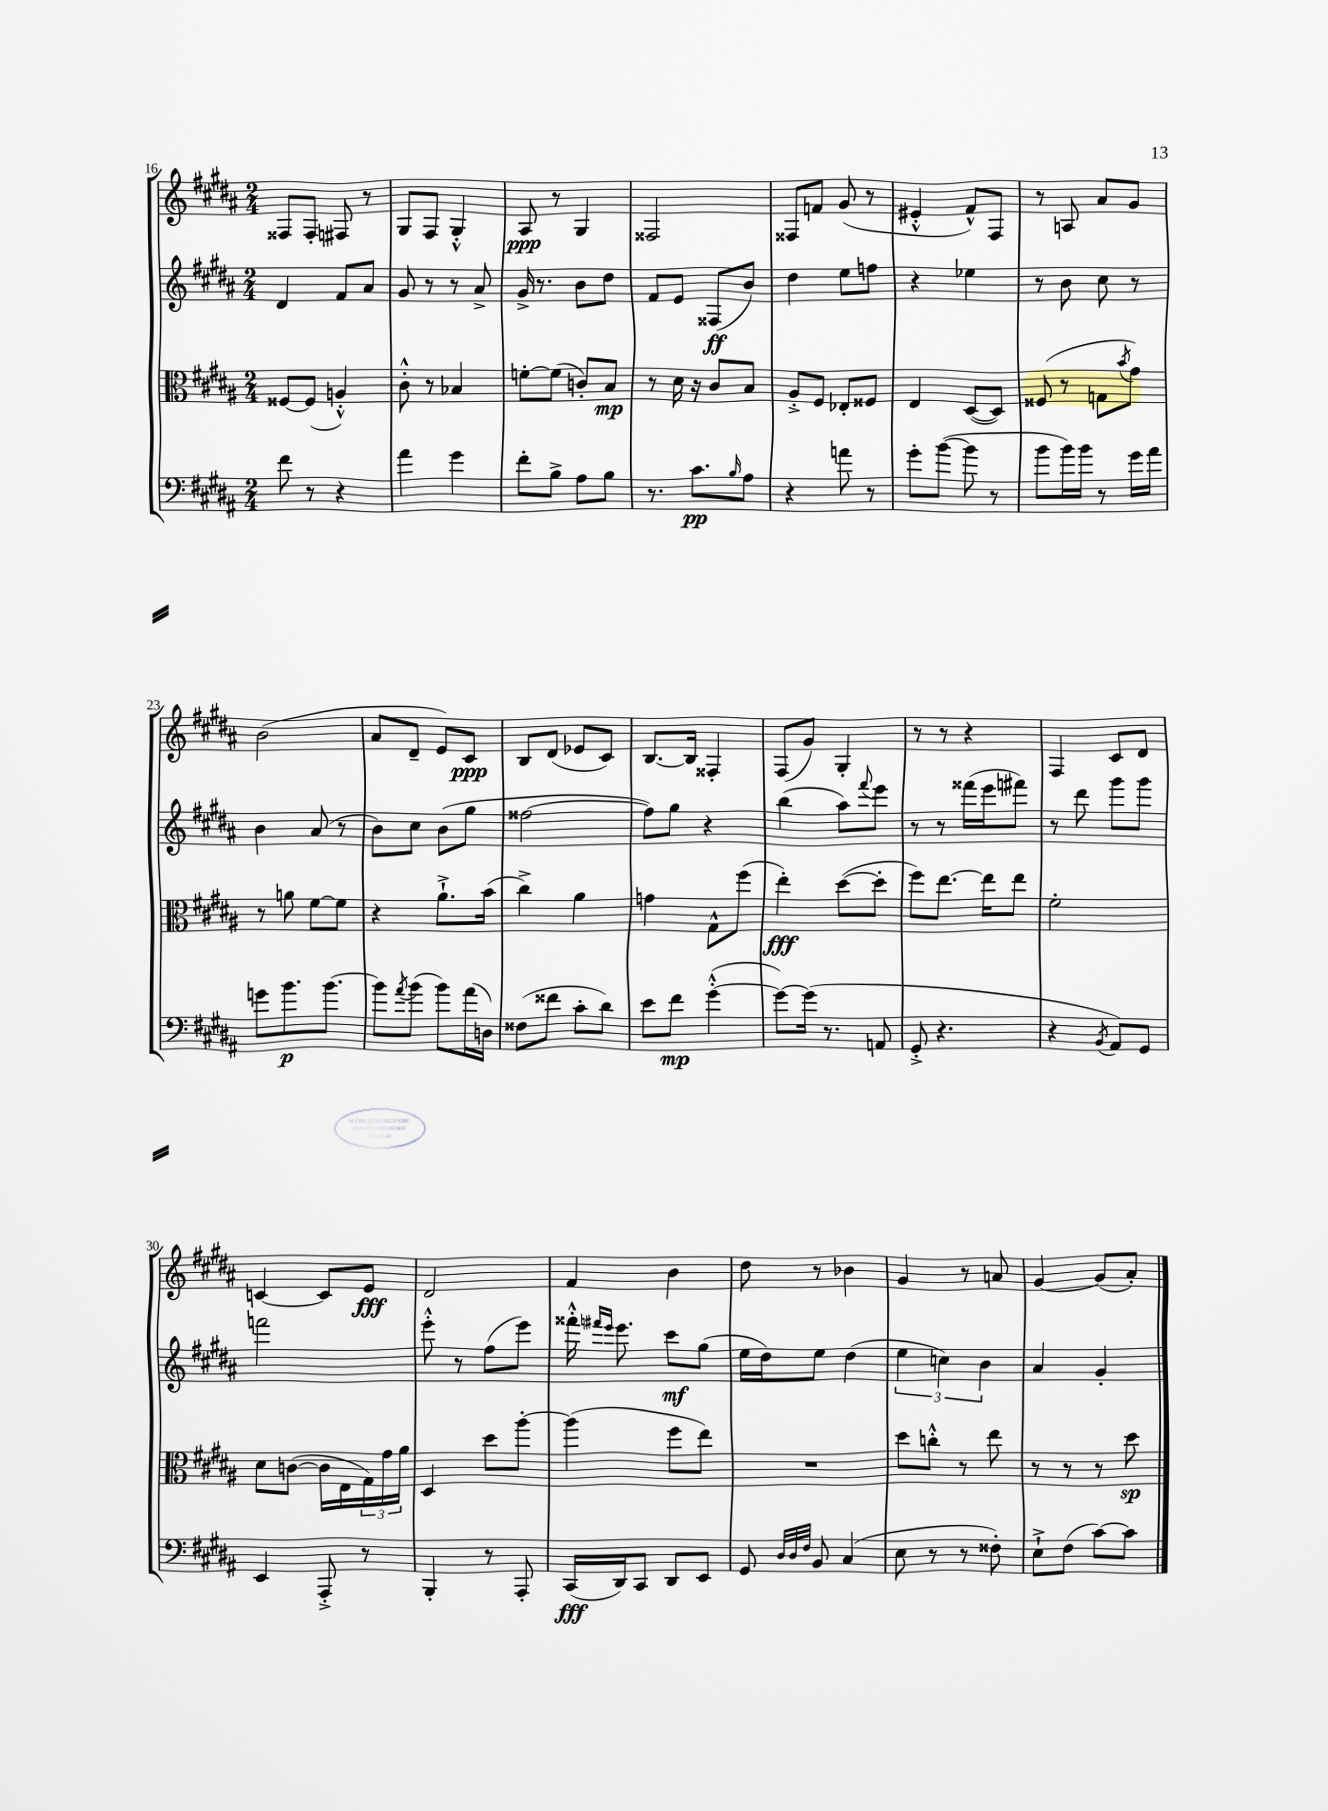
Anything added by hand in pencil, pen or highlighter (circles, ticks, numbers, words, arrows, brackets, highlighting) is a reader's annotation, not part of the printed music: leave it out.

**kern	**dynam	**kern	**dynam	**kern	**dynam	**kern	**dynam
*part4	*part4	*part3	*part3	*part2	*part2	*part1	*part1
*staff4	*staff4	*staff3	*staff3	*staff2	*staff2	*staff1	*staff1
*clefF4	*	*clefC3	*	*clefG2	*	*clefG2	*
*k[f#c#g#d#a#]	*	*k[f#c#g#d#a#]	*	*k[f#c#g#d#a#]	*	*k[f#c#g#d#a#]	*
*M2/4	*	*M2/4	*	*M2/4	*	*M2/4	*
=16	=16	=16	=16	=16	=16	=16	=16
8f#\	.	[8F##X/L	.	4d#/	.	8F##X/L	.
8r	.	(8F##/J]	.	.	.	8F##'/J	.
4r	.	4An'^^/)	.	8f#/L	.	8F#X/	.
.	.	.	.	8a#/J	.	8r	.
=17	=17	=17	=17	=17	=17	=17	=17
4a#\	.	8c#'^^\	.	8g#/	.	8G#/L	.
.	.	8r	.	8r	.	8F#/J	.
4g#\	.	4B-X/	.	8r	.	4G#'^^/	.
.	.	.	.	8a#^/	.	.	.
=18	=18	=18	=18	=18	=18	=18	=18
8f#'\L	.	[8fn'\L	.	16g#^/	.	8A#/	ppp
.	.	.	.	8.r	.	.	.
8B^\J	.	(8f\J]	.	.	.	8r	.
8A#\L	.	8cn'/L)	.	8b\L	.	4G#/	.
8B\J	.	8B/J	mp	8dd#\J	.	.	.
=19	=19	=19	=19	=19	=19	=19	=19
8.r	.	8r	.	8f#/L	.	2F##X/	.
.	.	16d#\	.	8e/J	.	.	.
8.c#\L	pp	16r	.	.	.	.	.
.	.	8c#/L	.	(8F##X/L	ff	.	.
16qqB/	.	.	.	.	.	.	.
8A#\J	.	8B/J	.	8b/J)	.	.	.
=20	=20	=20	=20	=20	=20	=20	=20
4r	.	8A#'^/L	.	4dd#\	.	8F##X/L	.
.	.	8F#/J	.	.	.	8fn/J	.
8an\	.	8E-X'/L	.	8ee\L	.	(8g#/	.
8r	.	8F##X/J	.	8ffn\J	.	8r	.
=21	=21	=21	=21	=21	=21	=21	=21
8g#'\L	.	4E/	.	4r	.	4e#X'^^/	.
([8b\J	.	.	.	.	.	.	.
8b\]	.	([8D#/L	.	4ee-X\	.	8f#^^/L)	.
8r	.	8D#/J])	.	.	.	8F#/J	.
=22	=22	=22	=22	=22	=22	=22	=22
8b\L	.	(8F##X/	.	8r	.	8r	.
16b\L)	.	8r	.	8b\	.	8An/	.
16b\JJ	.	.	.	.	.	.	.
8r	.	8Gn\L	.	8cc#\	.	8a#/L	.
.	.	8qb/	.	.	.	.	.
16g#\LL	.	8g#\J)	.	8r	.	8g#/J	.
16a#\JJ	.	.	.	.	.	.	.
!!LO:LB:g=z
=23	=23	=23	=23	=23	=23	=23	=23
8gn\L	.	8r	.	4b\	.	(2b\	.
8.b\	p	8an\	.	.	.	.	.
.	.	[8f#\L	.	(8a#/	.	.	.
[8.b\J	.	.	.	.	.	.	.
.	.	8f#\J]	.	8r	.	.	.
=24	=24	=24	=24	=24	=24	=24	=24
8b\L]	.	4r	.	8b\L)	.	8a#/L	.
8qa#/	.	.	.	.	.	.	.
(8b\J	.	.	.	8cc#\J	.	8d#~/J	.
8b\L)	.	8.a#`^\L	.	(8b\L	.	8e/L)	.
(16a#\L	.	.	.	8gg#\J	.	8c#/J	ppp
16Dn\JJ)	.	(16b\Jk	.	.	.	.	.
=25	=25	=25	=25	=25	=25	=25	=25
(8F##X\L	.	4cc#^\)	.	[2ff##X\	.	8B/L	.
8f##X\J	.	.	.	.	.	(8d#/J	.
8c#'\L	.	4a#\	.	.	.	8e-X/L	.
8d#\J)	.	.	.	.	.	8c#/J)	.
=26	=26	=26	=26	=26	=26	=26	=26
8e\L	.	4gn\	.	8ff##\L])	.	[8.B/L	.
8f#\J	mp	.	.	8gg#\J	.	.	.
.	.	.	.	.	.	16B/Jk]	.
([4g#'^^\	.	8G#^^\L	.	4r	.	4F##X'/	.
.	.	(8ff#\J	.	.	.	.	.
=27	=27	=27	=27	=27	=27	=27	=27
8g#\L_)	.	4ee'\)	fff	(4bb\	.	(8F#/L	.
(16g#\Jk]	.	.	.	.	.	8g#/J)	.
8.r	.	.	.	.	.	.	.
.	.	([8dd#\L	.	8aa#\L)	.	4G#'/	.
.	.	.	.	8qqfff#/	.	.	.
8AAn/	.	8dd#'\J]	.	8eee\J	.	.	.
=28	=28	=28	=28	=28	=28	=28	=28
8GG#'^/	.	8ff#\L)	.	8r	.	8r	.
4.r	.	[8.ee\J	.	8r	.	8r	.
.	.	.	.	(16fff##X\LL	.	4r	.
.	.	16ee\KL]	.	16eee\J	.	.	.
.	.	8ee\J	.	8fff#X\J)	.	.	.
=29	=29	=29	=29	=29	=29	=29	=29
4r	.	2f#'\	.	8r	.	4F#/	.
.	.	.	.	8ddd#\	.	.	.
8qBB/	.	.	.	.	.	.	.
8AA#/L)	.	.	.	8ggg#\L	.	8c#/L	.
8GG#/J	.	.	.	8ggg#\J	.	8d#/J	.
!!LO:LB:g=z
=30	=30	=30	=30	=30	=30	=30	=30
4EE/	.	8d#\L	.	2fffn\	.	[4cn/	.
.	.	([8cn\J	.	.	.	.	.
8AAA#'^/	.	16c\LL]	.	.	.	8c/L]	.
.	.	16E\	.	.	.	.	.
8r	.	24G#\)	.	.	.	8e/J	fff
.	.	24g#\	.	.	.	.	.
.	.	24a#\JJ	.	.	.	.	.
=31	=31	=31	=31	=31	=31	=31	=31
4BBB'/	.	4D#/	.	8eee'^^\	.	2d#/	.
.	.	.	.	8r	.	.	.
8r	.	8dd#\L	.	(8ff#\L	.	.	.
8AAA#'/	.	[8aa#'\J	.	8eee\J)	.	.	.
=32	=32	=32	=32	=32	=32	=32	=32
(16CC#/LL	fff	(4aa#\]	.	16fff##X'^^\	.	4f#/	.
.	.	.	.	16qqfff#X/LL	.	.	.
.	.	.	.	16qqeee/JJ	.	.	.
16DD#/J)	.	.	.	8.eee\	.	.	.
8CC#/J	.	.	.	.	.	.	.
8DD#/L	.	8ff#\L	.	8ccc#\L	mf	4b\	.
8EE/J	.	8ee\J)	.	(8gg#\J	.	.	.
=33	=33	=33	=33	=33	=33	=33	=33
8GG#/	.	2r	.	16ee\LL	.	8dd#\	.
.	.	.	.	16dd#\J)	.	.	.
32qqD#/LLL	.	.	.	.	.	.	.
32qqD#/	.	.	.	.	.	.	.
32qqF#/JJJ	.	.	.	.	.	.	.
8BB/	.	.	.	8ee\J	.	8r	.
(4C#/	.	.	.	(4dd#\	.	4b-X\	.
=34	=34	=34	=34	=34	=34	=34	=34
8E\	.	8dd#\L	.	6ee\	.	4g#/	.
8r	.	8ccn'^^\J	.	.	.	.	.
.	.	.	.	6ccn\)	.	.	.
8r	.	8r	.	.	.	8r	.
.	.	.	.	6b\	.	.	.
8F##X'\)	.	8ee\	.	.	.	8an/	.
=35	=35	=35	=35	=35	=35	=35	=35
8E`^\L	.	8r	.	4a#/	.	[4g#/	.
(8F#\J	.	8r	.	.	.	.	.
[8c#\L)	.	8r	.	4g#'/	.	(8g#/L]	.
8c#\J]	.	8dd#\	sp	.	.	8a#'/J)	.
==	==	==	==	==	==	==	==
*-	*-	*-	*-	*-	*-	*-	*-
